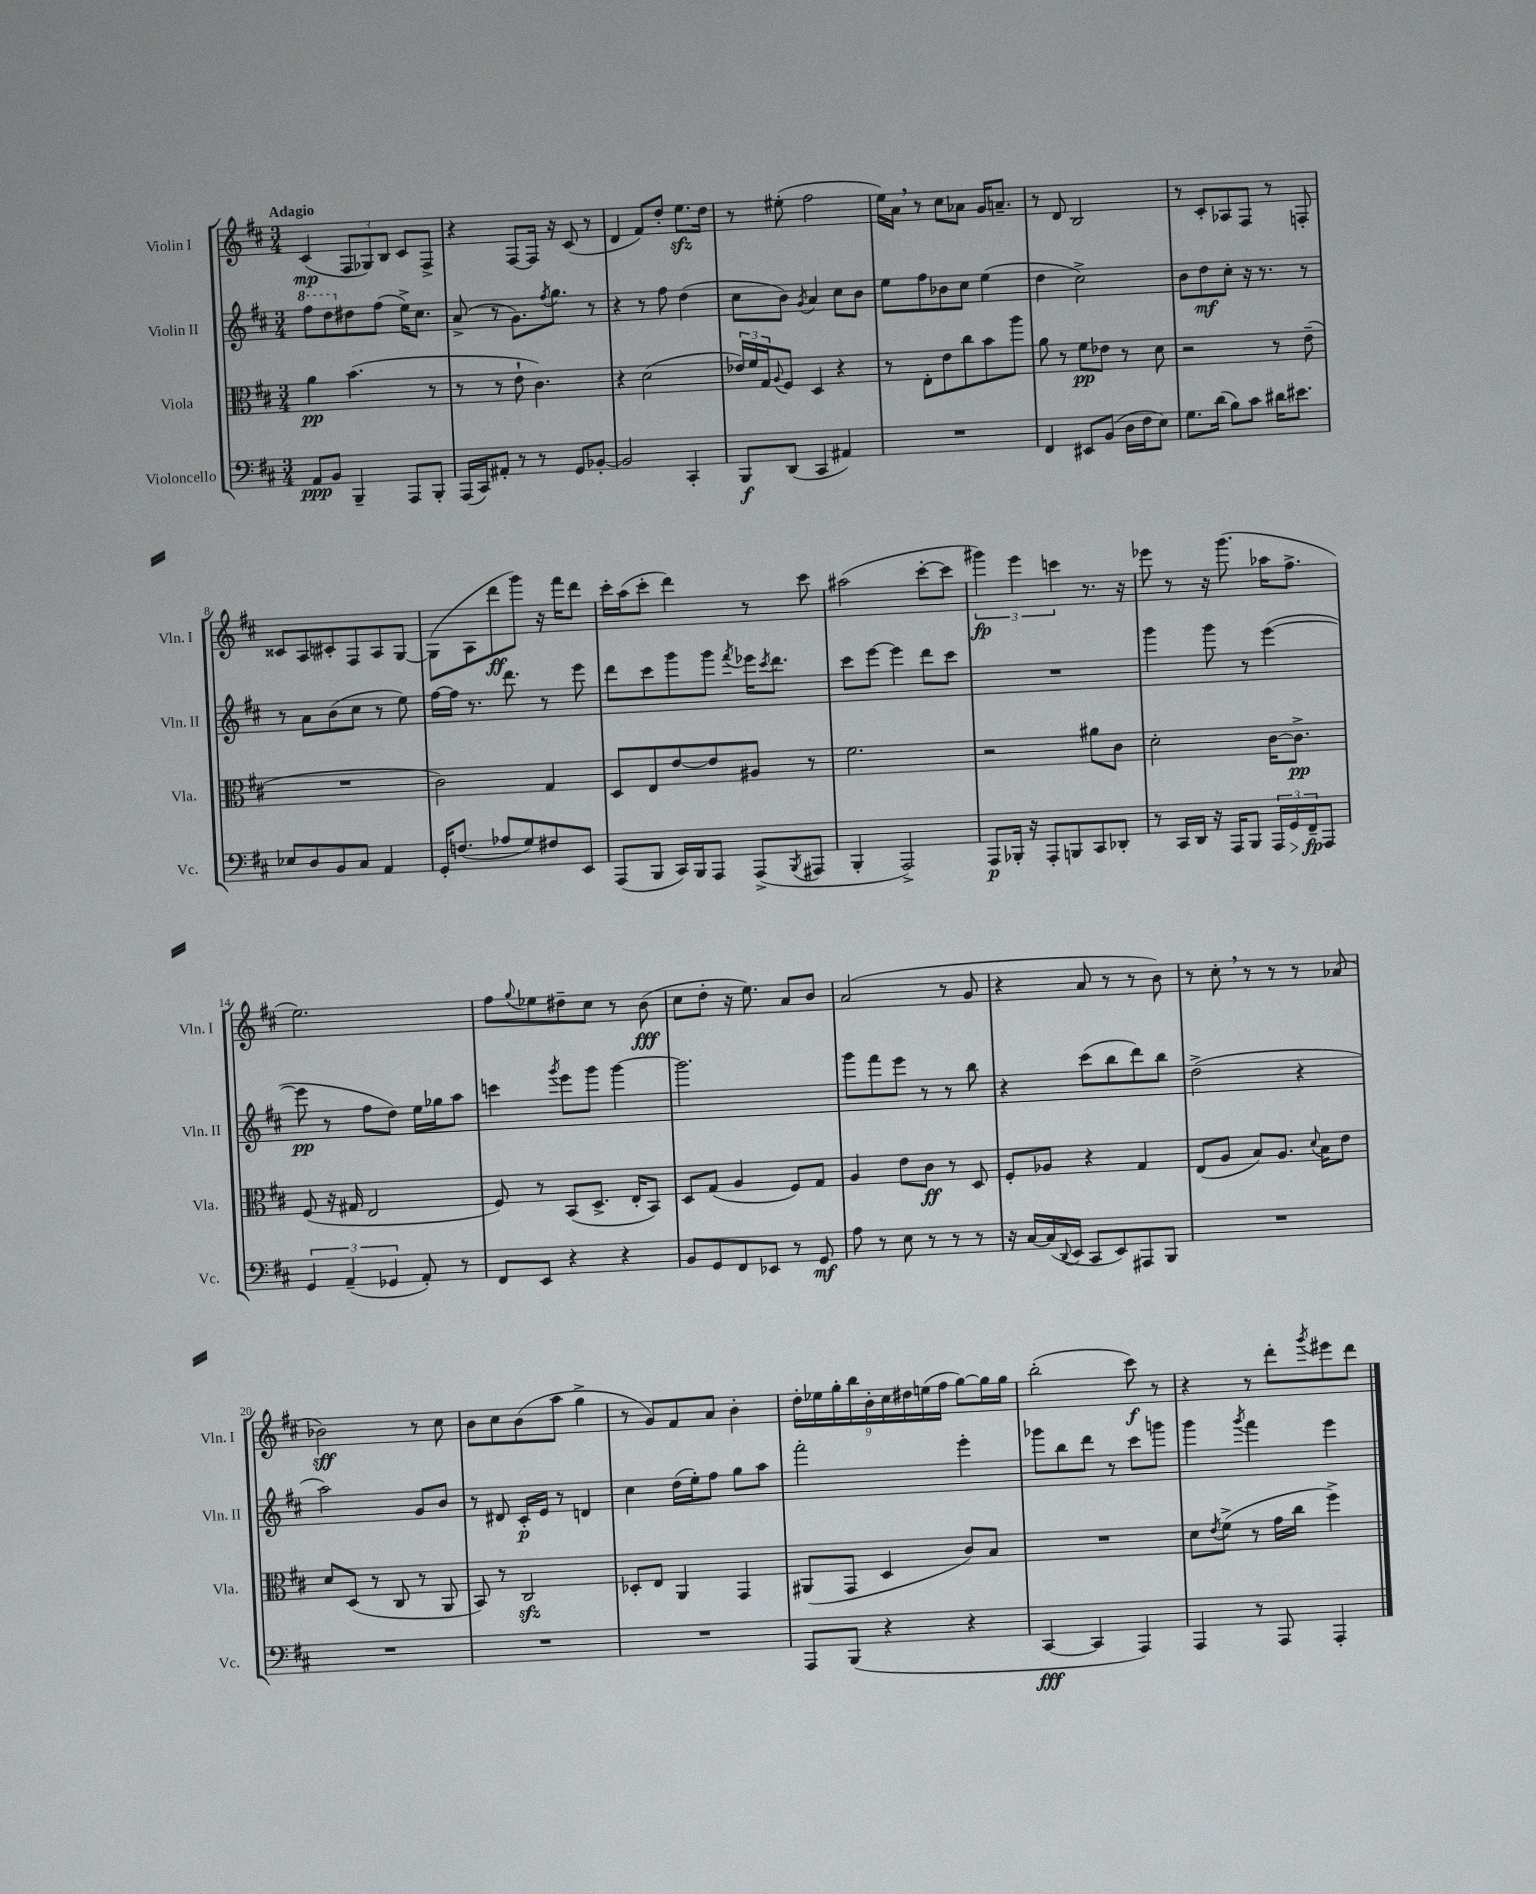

**kern	**dynam	**kern	**dynam	**kern	**dynam	**kern	**dynam
*part4	*part4	*part3	*part3	*part2	*part2	*part1	*part1
*staff4	*staff4	*staff3	*staff3	*staff2	*staff2	*staff1	*staff1
*I"Violoncello	*	*I"Viola	*	*I"Violin II	*	*I"Violin I	*
*I'Vc.	*	*I'Vla.	*	*I'Vln. II	*	*I'Vln. I	*
*clefF4	*	*clefC3	*	*clefG2	*	*clefG2	*
*k[f#c#]	*	*k[f#c#]	*	*k[f#c#]	*	*k[f#c#]	*
*M3/4	*	*M3/4	*	*M3/4	*	*M3/4	*
*	*	*	*	*8va	*	*	*
=1	=1	=1	=1	=1	=1	=1	=1
!	!	!	!	!	!	!LO:TX:a:B:t=Adagio	!
8AA/L	ppp	4a\	pp	8fff#\L	.	(4c#/	mp
8BB/J	.	.	.	8ddd\	.	.	.
*	*	*	*	*X8va	*	*	*
4BBB~/	.	(4.b\	.	8dd#X\	.	12F#/L	.
.	.	.	.	.	.	12G-X/)	.
.	.	.	.	(8ff#\J	.	.	.
.	.	.	.	.	.	12B/J	.
8AAA/L	.	.	.	16ee^\KL)	.	8c#/L	.
.	.	.	.	8.cc#\J	.	.	.
8BBB'/J	.	8r	.	.	.	8F#^/J	.
=2	=2	=2	=2	=2	=2	=2	=2
(16AAA/LL	.	8r	.	(8a^/	.	4r	.
16CC#/J)	.	.	.	.	.	.	.
8AA#X'/J	.	8r	.	8r	.	.	.
8r	.	8e`\	.	8.g\L)	.	[8F#/L	.
8r	.	4.c#\)	.	.	.	16F#/Jk]	.
.	.	.	.	8qff#/	.	.	.
.	.	.	.	8.gg\J	.	16r	.
8GG/L	.	.	.	.	.	(8c#/	.
[8BB-X'/J	.	.	.	8r	.	8r	.
=3	=3	=3	=3	=3	=3	=3	=3
2BB-/]	.	4r	.	4r	.	4d/	.
.	.	(2d\	.	8r	.	8f#/L)	.
.	.	.	.	8ff#\	.	8dd'/J	.
4CC#'/	.	.	.	(4dd\	.	8.eezz\L	.
.	.	.	.	.	.	16dd\Jk	.
=4	=4	=4	=4	=4	=4	=4	=4
8BBB/L	f	24e-X/LL)	.	8cc#\L	.	8r	.
.	.	24f#/	.	.	.	.	.
.	.	24G/J	.	.	.	.	.
.	.	8qqA/	.	.	.	.	.
(8DD/J	.	8F#/J	.	8b\J)	.	(8ee#X'\	.
.	.	.	.	8qg/	.	.	.
4CC#/	.	4D/	.	4a/	.	2ff#\	.
4AA#X/)	.	4r	.	8cc#\L	.	.	.
.	.	.	.	8b\J	.	.	.
=5	=5	=5	=5	=5	=5	=5	=5
2.r	.	8r	.	8ee\L	.	16ee\LL)	.
.	.	.	.	.	.	16a,\JJ	.
.	.	8E'\L	.	8ff#\	.	8r	.
.	.	8e\	.	8b-X\	.	8cc#\L	.
.	.	8cc#\	.	8cc#\J	.	8a-X\J	.
.	.	8b\	.	(4ee\	.	16g/KL	.
.	.	.	.	.	.	8.an~/J	.
.	.	8aa\J	.	.	.	.	.
=6	=6	=6	=6	=6	=6	=6	=6
4FF#/	.	8a\	.	4dd\	.	8r	.
.	.	8r	.	.	.	8d/	.
8EE#X/L	.	8f#\L	pp	2cc#^\)	.	2B/	.
(8BB/J	.	8e-X\J	.	.	.	.	.
16D\LL	.	8r	.	.	.	.	.
16F#\J	.	.	.	.	.	.	.
8E\J)	.	8d\	.	.	.	.	.
=7	=7	=7	=7	=7	=7	=7	=7
8.G\L	.	2r	.	8b\L	.	8r	.
.	.	.	.	8dd\	mf	8c#'/L	.
(16d\Jk	.	.	.	.	.	.	.
8B\L)	.	.	.	8cc#'\J	.	8A-X/	.
8c#\J	.	.	.	16r	.	8F#/J	.
.	.	.	.	8.r	.	.	.
16d#X\KL	.	8r	.	.	.	8r	.
8.e#X\J	.	.	.	.	.	.	.
.	.	(8e~\	.	8r	.	8Fn'/	.
!!LO:LB:g=z
=8	=8	=8	=8	=8	=8	=8	=8
8E-X/L	.	2.r	.	8r	.	8c##X/L	.
8D/	.	.	.	8a\L	.	8A/	.
8BB/	.	.	.	(8b\	.	8c#X'/	.
8C#/J	.	.	.	8cc#\J	.	8F#/	.
4AA/	.	.	.	8r	.	8A/	.
.	.	.	.	8ee\)	.	[8G/J	.
=9	=9	=9	=9	=9	=9	=9	=9
16GG'/KL	.	2c#\)	.	[16ff#\LL	.	(8G\L]	.
(8.Fn/J	.	.	.	16ff#\JJ]	.	.	.
.	.	.	.	8.r	.	8A\	.
8A-X/L	.	.	.	.	.	8ddd\	ff
.	.	.	.	8.ddd\	.	.	.
8G/)	.	.	.	.	.	8ggg\J)	.
8F#X/	.	4G/	.	8r	.	16r	.
.	.	.	.	.	.	16fff#\KL	.
8EE/J	.	.	.	8eee\	.	8ddd\J	.
=10	=10	=10	=10	=10	=10	=10	=10
(8AAA/L	.	8D/L	.	8ddd\L	.	16ccc#'\LL	.
.	.	.	.	.	.	(16aa\J	.
8BBB/J	.	8E/	.	8ccc#\	.	8ccc#'\J	.
16CC#/LL)	.	[8e/	.	8ggg\	.	4ddd\)	.
16BBB/J	.	.	.	.	.	.	.
8AAA/J	.	8e/]	.	8ggg\J	.	.	.
.	.	.	.	8qfff#/	.	.	.
(8AAA^/L	.	8A#X/J	.	16eee-X\KL	.	8r	.
.	.	.	.	8qccc#/	.	.	.
.	.	.	.	8.ddd\J	.	.	.
8qBBB/	.	.	.	.	.	.	.
8AAA#X/J	.	8r	.	.	.	8ccc#\	.
=11	=11	=11	=11	=11	=11	=11	=11
4BBB'/	.	2.f#\	.	8ccc#\L	.	(2aa#X\	.
.	.	.	.	[8eee\J	.	.	.
2AAA^/)	.	.	.	4eee\]	.	.	.
.	.	.	.	8ddd\L	.	[8ccc#'\L	.
.	.	.	.	8ccc#\J	.	8ccc#\J]	.
=12	=12	=12	=12	=12	=12	=12	=12
8AAA/L	p	2r	.	2.r	.	6ggg#X\)	fp
16BBB-X'/Jk	.	.	.	.	.	.	.
.	.	.	.	.	.	6eee\	.
16r	.	.	.	.	.	.	.
8AAA'/L	.	.	.	.	.	.	.
.	.	.	.	.	.	6cccn\	.
8BBBn/	.	.	.	.	.	.	.
8CC#/	.	8a#X\L	.	.	.	8.r	.
8DD-X'/J	.	8c#\J	.	.	.	.	.
.	.	.	.	.	.	16r	.
=13	=13	=13	=13	=13	=13	=13	=13
8r	.	2d'\	.	4ggg\	.	8eee-X\	.
16CC#/LL	.	.	.	.	.	8r	.
16DD/JJ	.	.	.	.	.	.	.
16r	.	.	.	8ggg\	.	16r	.
16AAA/KL	.	.	.	.	.	(8.ggg\	.
8BBB/J	.	.	.	8r	.	.	.
24AAA/LL	.	[16c#\KL	.	([4eee\	.	16aa-X\KL	.
!	!LO:HP:b	!	!	!	!	!	!
24GG/	>	.	.	.	.	.	.
.	.	8.c#^\J]	pp	.	.	8.ff#^\J	.
24FF#~/J	fp	.	.	.	.	.	.
8AAA/J	]	.	.	.	.	.	.
!!LO:LB:g=z
=14	=14	=14	=14	=14	=14	=14	=14
6GG/	.	(8F#/	.	8eee\]	pp	2.ee\)	.
.	.	16r	.	8r	.	.	.
(6AA~/	.	.	.	.	.	.	.
.	.	16G#X/	.	.	.	.	.
.	.	2E/	.	8ff#\L	.	.	.
6GG-X/	.	.	.	.	.	.	.
.	.	.	.	8dd\J)	.	.	.
8AA'/)	.	.	.	16ee\LL	.	.	.
.	.	.	.	16gg-X\J	.	.	.
8r	.	.	.	8aa\J	.	.	.
=15	=15	=15	=15	=15	=15	=15	=15
8FF#/L	.	8F#/)	.	4cccn\	.	8ff#\L	.
.	.	.	.	.	.	8qqgg/	.
8EE/J	.	8r	.	.	.	8ee-X\	.
.	.	.	.	8qggg/	.	.	.
4r	.	(8BB/L	.	8eee\L	.	8dd#X~\	.
.	.	8.D^/J	.	8ggg\J	.	8cc#\J	.
4r	.	.	.	[4ggg\	.	8r	.
.	.	16E'/KL	.	.	.	.	.
.	.	8BB/J)	.	.	.	(8b\	fff
=16	=16	=16	=16	=16	=16	=16	=16
8BB/L	.	8D/L	.	2.ggg\]	.	8cc#\L	.
8GG/	.	(8G/J	.	.	.	8dd'\J	.
8FF#/	.	4A/	.	.	.	16r	.
.	.	.	.	.	.	8.ee\)	.
8EE-X/J	.	.	.	.	.	.	.
8r	.	8F#/L)	.	.	.	8a/L	.
8GG/	mf	8G/J	.	.	.	8b/J	.
=17	=17	=17	=17	=17	=17	=17	=17
8A\	.	4A/	.	8ggg\L	.	(2a/	.
8r	.	.	.	8fff#\	.	.	.
8E\	.	8e\L	.	8eee\J	.	.	.
8r	.	8c#\J	ff	8r	.	.	.
8r	.	8r	.	8r	.	8r	.
8r	.	8D/	.	8bb\	.	8g/	.
=18	=18	=18	=18	=18	=18	=18	=18
16r	.	8F#'/L	.	4r	.	4r	.
[16C#/LL	.	.	.	.	.	.	.
(16C#/]	.	8A-X/J	.	.	.	.	.
8qqDD/	.	.	.	.	.	.	.
16EE/JJ	.	.	.	.	.	.	.
8CC#/L	.	4r	.	(8ccc#\L	.	8a/	.
8EE/)	.	.	.	8bb\	.	8r	.
8AAA#X/	.	4G/	.	8ddd\)	.	8r	.
8BBB/J	.	.	.	8bb\J	.	8b\)	.
=19	=19	=19	=19	=19	=19	=19	=19
2.r	.	(8E/L	.	(2dd^\	.	8r	.
.	.	8A/J	.	.	.	8cc#',\	.
.	.	8B/L)	.	.	.	8r	.
.	.	8.A/J	.	.	.	8r	.
.	.	.	.	4r	.	8r	.
.	.	8qqd/	.	.	.	.	.
.	.	16B\KL	.	.	.	.	.
.	.	8e\J	.	.	.	(8a-X/	.
!!LO:LB:g=z
=20	=20	=20	=20	=20	=20	=20	=20
2.r	.	8d/L	.	2aa\)	.	2b-X\)	sff
.	.	(8D/J	.	.	.	.	.
.	.	8r	.	.	.	.	.
.	.	8C#/	.	.	.	.	.
.	.	8r	.	8g/L	.	8r	.
.	.	8AA/	.	8b/J	.	8cc#\	.
=21	=21	=21	=21	=21	=21	=21	=21
2.r	.	8BB/)	.	8r	.	8b\L	.
.	.	8r	.	8d#X/	.	8cc#\	.
.	.	2C#zz/	.	16c#'/LL	p	(8b\	.
.	.	.	.	16e/JJ	.	.	.
.	.	.	.	8r	.	8aa\J	.
.	.	.	.	4dn/	.	4gg^\	.
=22	=22	=22	=22	=22	=22	=22	=22
2.r	.	8D-X'/L	.	4cc#\	.	8r	.
.	.	8E/J	.	.	.	8g/L)	.
.	.	4AA/	.	(16dd\LL	.	8f#/	.
.	.	.	.	16ee'\J)	.	.	.
.	.	.	.	8ff#\J	.	8a/J	.
.	.	4GG/	.	8gg\L	.	4b'\	.
.	.	.	.	8aa\J	.	.	.
=23	=23	=23	=23	=23	=23	=23	=23
8AAA/L	.	(8AA#X/L	.	2fff#'\	.	18dd'\LL	.
.	.	.	.	.	.	18ee-X\	.
.	.	.	.	.	.	18gg'\	.
(8BBB/J	.	8GG/J	.	.	.	.	.
.	.	.	.	.	.	18bb\	.
.	.	.	.	.	.	18b'\	.
4r	.	4D/	.	.	.	.	.
.	.	.	.	.	.	18cc#\	.
.	.	.	.	.	.	18dd#X\	.
.	.	.	.	.	.	(18een\	.
.	.	.	.	.	.	18ff#\JJ	.
4r	.	8c#/L)	.	4eee'\	.	[8gg\L)	.
.	.	8B/J	.	.	.	16gg\L]	.
.	.	.	.	.	.	16gg\JJ	.
=24	=24	=24	=24	=24	=24	=24	=24
[4CC#/	fff	2.r	.	8ggg-X\L	.	(2bb'\	.
.	.	.	.	8bb\	.	.	.
4CC#/]	.	.	.	8ddd\J	.	.	.
.	.	.	.	8r	.	.	.
4AAA/)	.	.	.	8ccc#\L	.	8ccc#\)	f
.	.	.	.	8gggn\J	.	8r	.
=25	=25	=25	=25	=25	=25	=25	=25
4AAA/	.	8d\L	.	4ggg\	.	4r	.
.	.	8qe/	.	.	.	.	.
.	.	(8f#^\J	.	.	.	.	.
.	.	.	.	8qggg/	.	.	.
8r	.	8r	.	4fff#\	.	8r	.
8AAA/	.	16g\LL	.	.	.	8ddd'\L	.
.	.	16cc#\JJ	.	.	.	.	.
.	.	.	.	.	.	8qggg/	.
4AAA'/	.	4ff#^\)	.	4eee\	.	8eee#X\	.
.	.	.	.	.	.	8ddd\J	.
==	==	==	==	==	==	==	==
*-	*-	*-	*-	*-	*-	*-	*-
